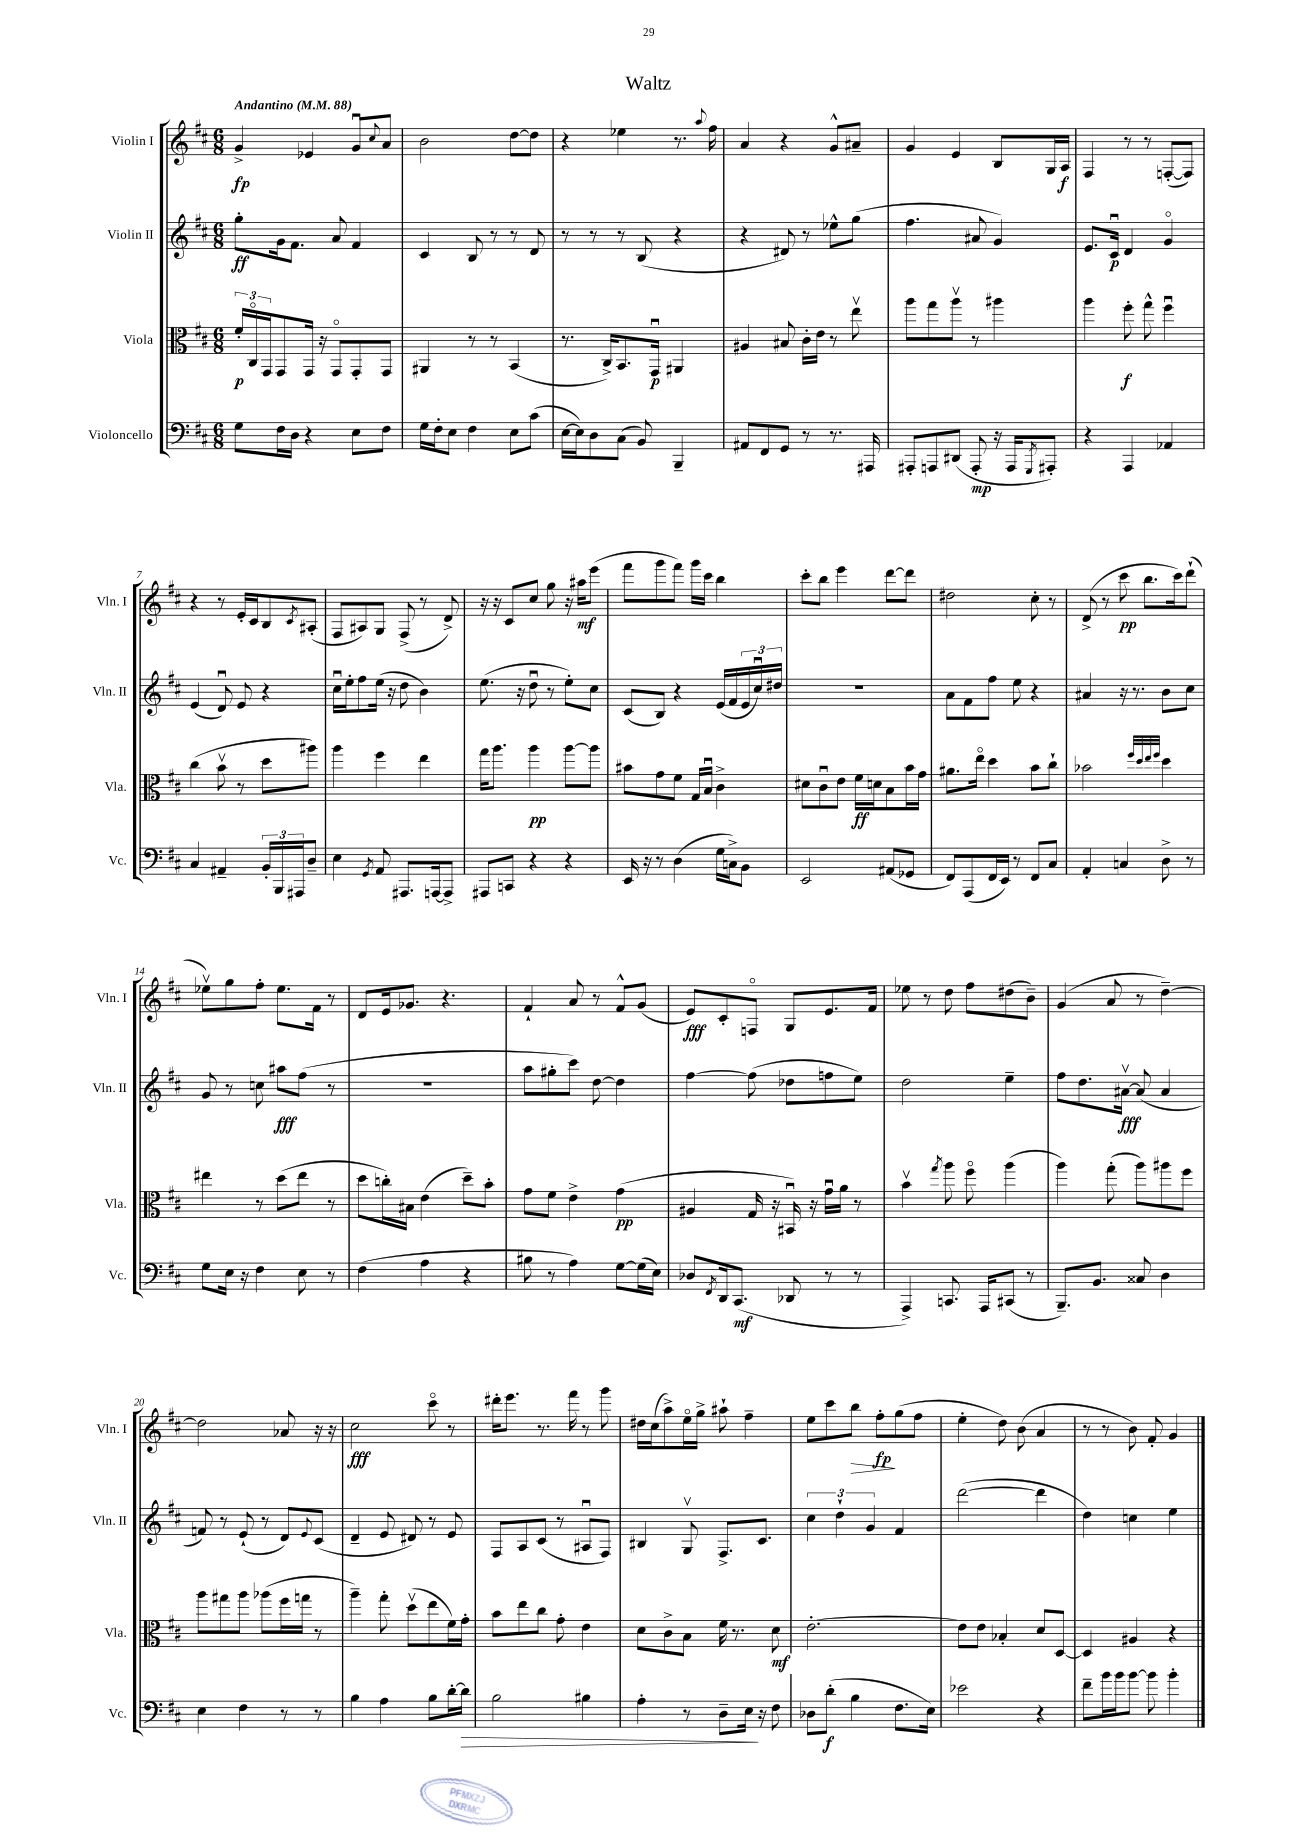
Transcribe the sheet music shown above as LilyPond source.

\header { title = "Waltz" }
<<
\new StaffGroup <<
\new Staff = "s0" \with { instrumentName = "Violin I" shortInstrumentName = "Vln. I" } {
    \clef treble \key d \major \numericTimeSignature \time 6/8 \tempo "Andantino" 4 = 88
    g'4->\fp ees'4 g'8\downbow \appoggiatura { cis''8 } a'8 |
    b'2 d''8~ d''8 |
    r4 ees''4 r8. \appoggiatura { a''8 } fis''16 |
    a'4 r4 g'8-^ ais'8-- |
    g'4 e'4 b8 g16 a16\f |
    fis4 r8 r8 f8~-.( f8) |
    r4 r8 e'16-. cis'16 b8 \acciaccatura { cis'8 } ais8-.( |
    fis8 ais8) g8 fis8->( r8 d'8->) |
    r16 r16 cis'8 cis''8 g''8 r16 ais''16\mf e'''8( |
    fis'''8 g'''8 fis'''8) g'''16 cis'''16 b''4 |
    cis'''8-. b''8 e'''4 d'''8~ d'''8 |
    dis''2 cis''8-. r8 |
    d'8->( r8 cis'''8\pp b''8. cis'''16) d'''8-!( |
    ees''8\upbow) g''8 fis''8-. ees''8. fis'16 r8 |
    d'8 e'16 ges'8. r4. |
    fis'4-! a'8 r8 fis'8-^ g'8( |
    e'8\fff) cis'8-. f8\flageolet g8 e'8. fis'16 |
    ees''8 r8 d''8 fis''8 dis''8( b'8--) |
    g'4( a'8 r8 d''4~--) |
    d''2 aes'8 r16 r16 |
    cis''2\fff cis'''8\flageolet r8 |
    dis'''16-. e'''8. r8. fis'''16 r8 g'''8 |
    dis''16 cis''16( a''8->) e''16\flageolet g''16-> ais''8-! fis''4-- |
    e''8 cis'''8 b''8\> fis''8-.\fp\! g''8( fis''8 |
    e''4-. d''8) b'8( a'4 |
    r8 r8 b'8) fis'8-. g'4 \bar "|." |
}
\new Staff = "s1" \with { instrumentName = "Violin II" shortInstrumentName = "Vln. II" } {
    \clef treble \key d \major \numericTimeSignature \time 6/8
    g''8-.\ff g'16 fis'8. a'8 fis'4 |
    cis'4 b8 r8 r8 d'8 |
    r8 r8 r8 b8( r4 |
    r4 dis'8) r8 ees''8-^ g''8( |
    fis''4. ais'8 g'4) |
    e'8. cis'16\downbow\p d'4 g'4\flageolet |
    e'4( d'8\downbow) e'8 r4 |
    cis''16\downbow e''16-. fis''8 e''16( r16 d''8 b'4) |
    e''8.( r16 d''8\downbow r8 e''8-.) cis''8 |
    cis'8( b8) r4 e'16( fis'16 \tuplet 3/2 { e'16 cis''16\downbow) dis''16 } |
    R2. |
    a'8 fis'8 fis''8 e''8 r4 |
    ais'4 r16 r8. b'8 cis''8 |
    g'8 r8 c''8 ais''8\fff fis''8( r8 |
    R2. |
    a''8 gis''8-. cis'''8) d''8~ d''4 |
    fis''4~ fis''8( des''8 f''8 e''8) |
    d''2 e''4-- |
    fis''8 d''8. ais'16~\upbow\fff ais'8( ais'4 |
    f'8) r8 e'8-!( r8 d'8) \appoggiatura { e'8 } cis'8( |
    d'4-- e'8 dis'8) r8 e'8 |
    fis8 a8 cis'8( r8 ais8\downbow fis8) |
    bis4 g8\upbow fis8.-> cis'8. |
    \tuplet 3/2 { cis''4 d''4-! g'4 } fis'4 |
    d'''2~( d'''4 |
    d''4) c''4 e''4 \bar "|." |
}
\new Staff = "s2" \with { instrumentName = "Viola" shortInstrumentName = "Vla." } {
    \clef alto \key d \major \numericTimeSignature \time 6/8
    \tuplet 3/2 { fis'16-.\p cis16\flageolet g,16 } g,8 g,16 r16 g,8\flageolet g,8-. g,8 |
    ais,4 r8 r8 b,4( |
    r8. cis16->) b,8. g,16\downbow\p ais,4 |
    ais4 bis8 cis'16-. e'16 r8 e''8\upbow |
    a''8 g''8 a''8\upbow r8 ais''4 |
    a''4 fis''8-.\f g''8-^ fis''4\downbow |
    cis''4( b'8\upbow r8 d''8 ais''8) |
    a''4 fis''4 e''4 |
    g''16 a''8. a''4\pp a''8~ a''8 |
    bis'8 g'8 fis'8 g16 b16\downbow cis'4-> |
    dis'8 cis'8\downbow e'8 fis'16\ff d'16 b8 b'16 g'16 |
    ais'8. e''16\flageolet d''4 b'8 cis''8-! |
    bes'2 \grace { fis''32 d''32 e''32 fis''32 } d''4 |
    eis''4 r8 d''8( eis''8 r8 |
    d''8 c''16-.) bis16 e'4( d''8--) b'8-. |
    g'8 fis'8 e'4-> g'4\pp( |
    ais4 g16 r16 bis,16\downbow) r16 g'16\downbow a'16 r8 |
    b'4\upbow \acciaccatura { g''8 } a''8 fis''8\flageolet a''4( |
    a''4) g''8-.( a''8) ais''8 fis''8 |
    a''8 gis''8 a''8 aes''8( fis''16 g''16 r8 |
    a''4--) g''8-. d''8\upbow( e''8 fis'16) g'16-. |
    b'8 e''8 cis''8 g'8-. e'4 |
    d'8 cis'8-> b8 fis'16 r8. d'8\mf |
    e'2.~-. |
    e'8 e'8 bes4-. d'8 d8~ |
    d4 ais4 r4 \bar "|." |
}
\new Staff = "s3" \with { instrumentName = "Violoncello" shortInstrumentName = "Vc." } {
    \clef bass \key d \major \numericTimeSignature \time 6/8
    g8 fis16 d16 r4 e8 fis8 |
    g16 fis16-. e8 fis4 e8 cis'8( |
    e16~ e16) d8 cis8( b,8) b,,4-- |
    ais,8 fis,8 g,8 r8 r8. ais,,16 |
    ais,,8-. a,,8 dis,8( a,,8-.\mp r16 a,,16 \acciaccatura { g,,8 } ais,,8-.) |
    r4 a,,4 aes,4 |
    cis4 ais,4-- \tuplet 3/2 { b,16-. b,,16 ais,,16 } d8-- |
    e4 \acciaccatura { g,8 } a,8 ais,,8. a,,16~ a,,8-> |
    ais,,8 c,8 r4 r4 |
    e,16 r16 r8 d4( g16 c16->) b,8 |
    e,2 ais,8( ges,8 |
    fis,8) a,,8( fis,16 e,16) r8 fis,8 cis8 |
    a,4-. c4 d8-> r8 |
    g8 e16 r16 fis4 e8 r8 |
    fis4( a4 r4 |
    bis8 r8 a4) g8~ g16( e16) |
    des8 \acciaccatura { fis,8 } d,16 cis,8.\mf( des,8 r8 r8 |
    a,,4->) c,8. a,,16 cis,8( r8 |
    b,,8.--) b,8. cisis8 d4 |
    e4 fis4 r8 r8 |
    b4 a4 b8 d'16~-. d'16\> |
    b2 bis4 |
    a4-. r8 d8-- e16\! r16 fis8 |
    des8 d'8-.\f( b4 fis8. e16) |
    ees'2 r4 |
    fis'8-- b'16 b'16 b'8~ b'8 b'4-. \bar "|." |
}
>>
>>
